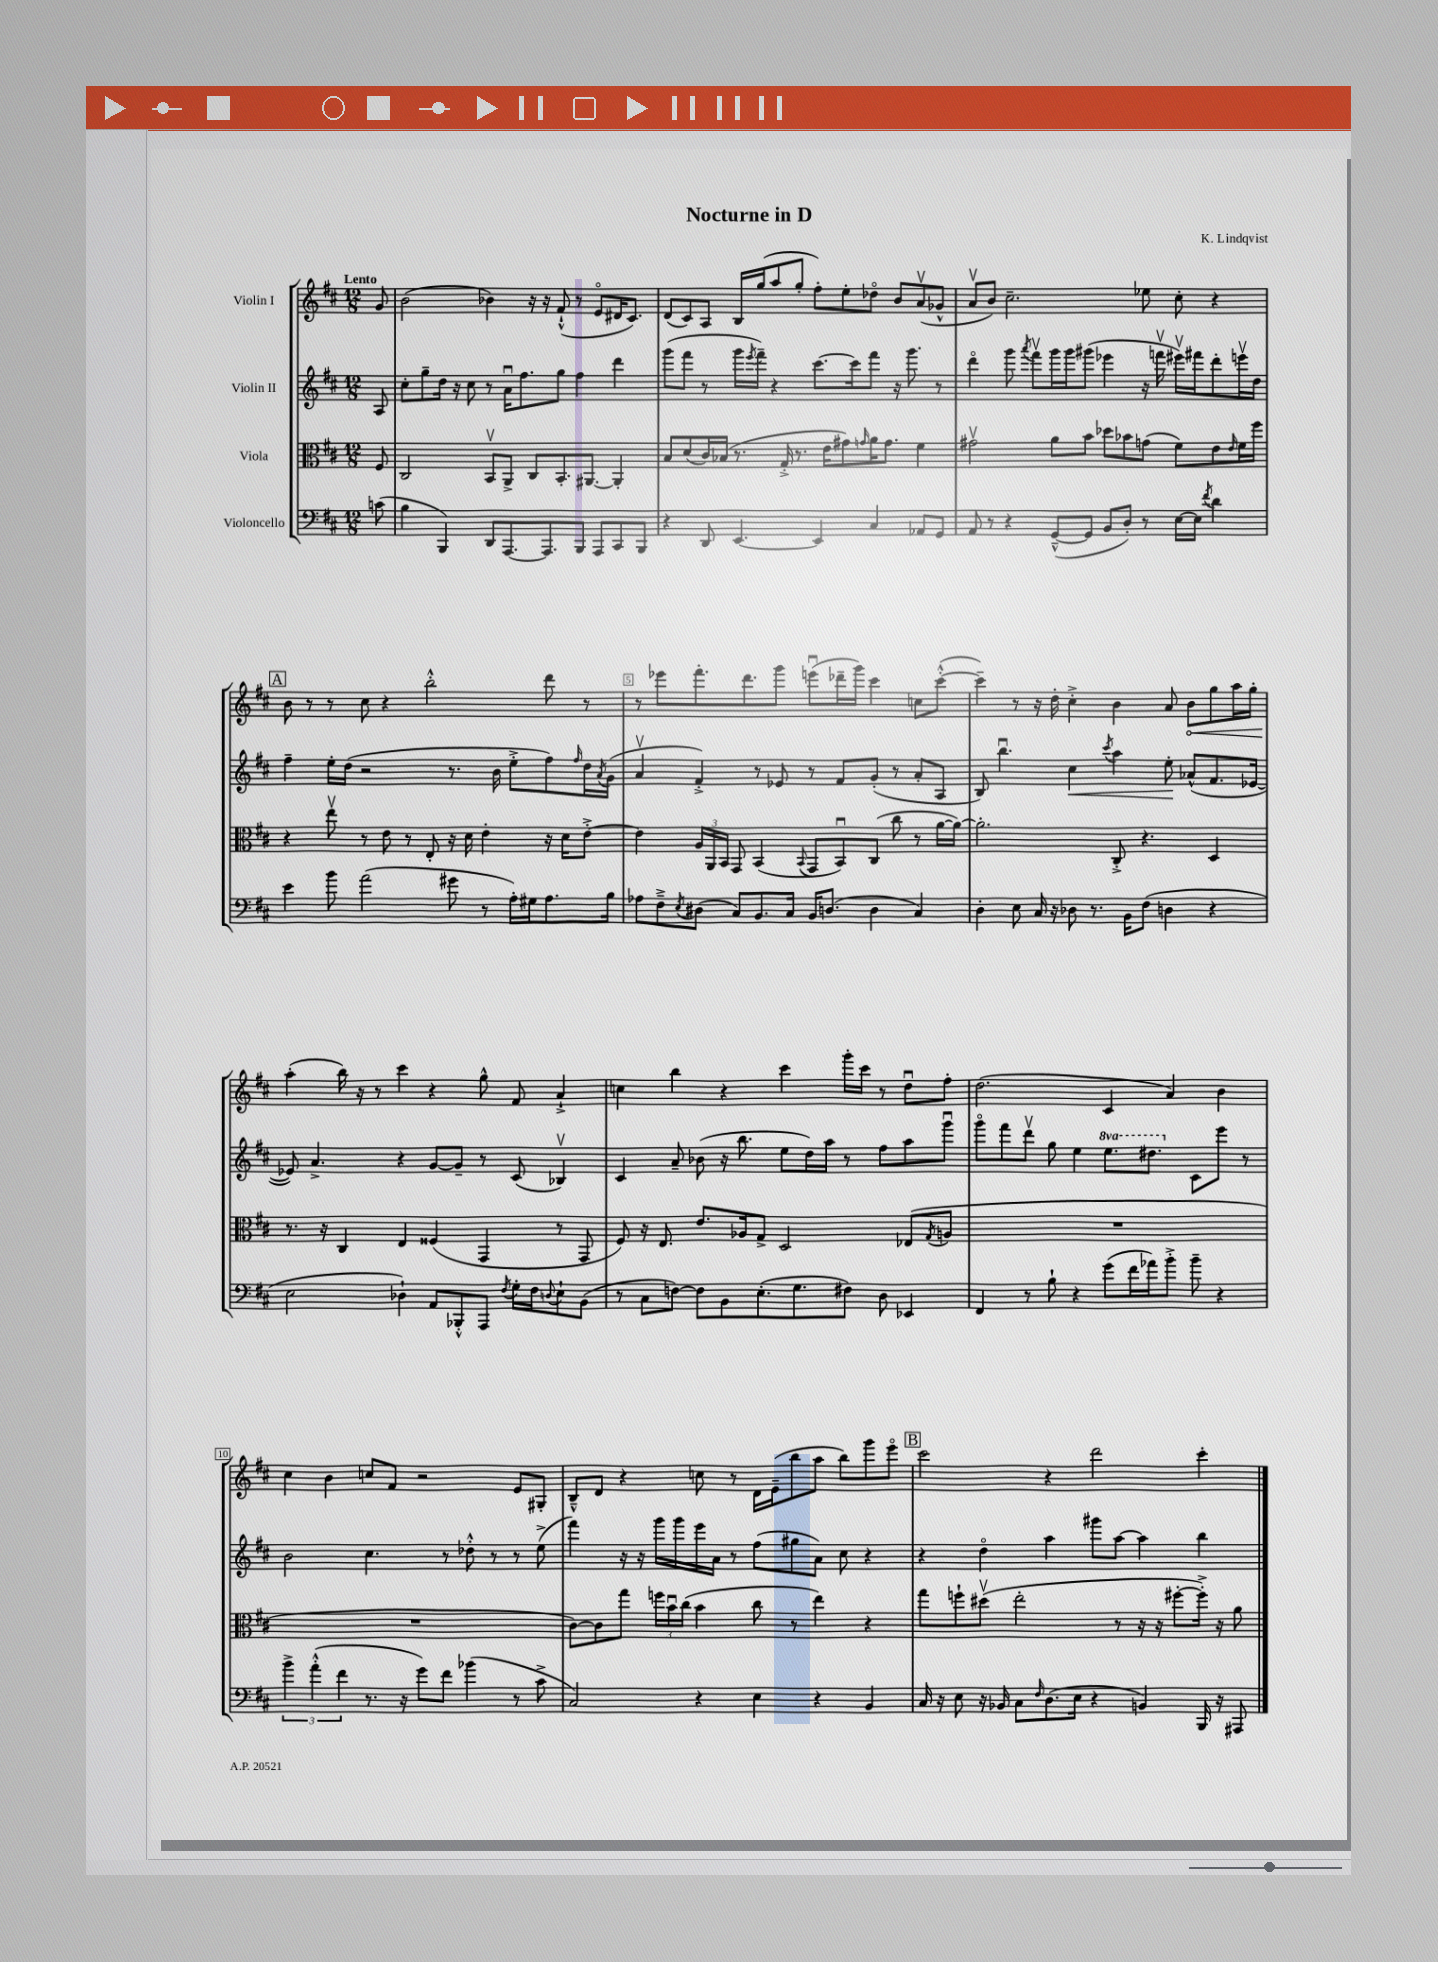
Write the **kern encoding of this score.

**kern	**kern	**kern	**dynam	**kern	**dynam
*part4	*part3	*part2	*part2	*part1	*part1
*staff4	*staff3	*staff2	*staff2	*staff1	*staff1
*I"Violoncello	*I"Viola	*I"Violin II	*	*I"Violin I	*
*clefF4	*clefC3	*clefG2	*	*clefG2	*
*k[f#c#]	*k[f#c#]	*k[f#c#]	*	*k[f#c#]	*
*M12/8	*M12/8	*M12/8	*	*M12/8	*
=	=	=	=	=	=
!	!	!	!	!LO:TX:a:B:t=Lento	!
(8cn\	8F#/	8A/	.	8g/	.
=1	=1	=1	=1	=1	=1
4B\	2C#/	8cc#'\L	.	(2b\	.
.	.	8gg~\	.	.	.
4BBB/)	.	16dd\Jk	.	.	.
.	.	16r	.	.	.
.	.	8cc#\	.	.	.
8DD/L	8BBv/L	8r	.	4b-X\)	.
[8.AAA/	8AA^/J	16au\KL	.	.	.
.	.	8.ff#\	.	.	.
.	8C#/L	.	.	16r	.
8.AAA/]	.	.	.	16r	.
.	8.BB'/	8gg\J	.	(8f#`^^/	.
8BBB/J	.	4ff#\	.	8r	.
.	[8.AA#X/J	.	.	.	.
8AAA/L	.	.	.	8e/L	.
8CC#/	4AA#'/]	4ddd\	.	16d#X/K	.
.	.	.	.	8.c#/J)	.
8BBB/J	.	.	.	.	.
=2	=2	=2	=2	=2	=2
4r	8B/L	(8ggg\L	.	(8d/L	.
.	(8d/	8fff#\J	.	8c#/)	.
8DD/	16c#/L)	8r	.	8A/J	.
.	(16B-X/JJ	.	.	.	.
[4.EE/	8.r	16ggg\LL	.	16B/LL	.
.	.	8qeee/	.	.	.
.	.	16fff#~\JJ)	.	(16gg/J	.
.	.	4r	.	8aa/	.
.	16G'^/	.	.	.	.
.	8.r	.	.	8gg'/J	.
4EE/]	.	[8.ccc#\L	.	8ff#'\L)	.
.	16e\KL	.	.	.	.
.	8g#X\)	.	.	8ee'\	.
.	.	16ccc#\k]	.	.	.
.	16qqgn/	.	.	.	.
4C#/	16a\K	8fff#\J	.	8dd-X\J	.
.	8.g\J	.	.	.	.
.	.	16r	.	8b/L	.
.	.	8.ggg\	.	.	.
8AA-X/L	4f#\	.	.	(8av/	.
8GG/J	.	8r	.	8g-X^^/J	.
=3	=3	=3	=3	=3	=3
8AA/	2g#Xv\	4ddd\	.	8av/L	.
8r	.	.	.	8b/J)	.
4r	.	8ggg\	.	2.cc#~\	.
.	.	8qaaa/	.	.	.
.	.	8fff#v\L	.	.	.
([8GG~^^/L	8a\L	16ggg\L	.	.	.
.	.	16ggg\J	.	.	.
8GG/J]	8b\J	(8ggg#X\J	.	.	.
8BB/L	8dd-X\L	4eee-X\	.	.	.
8D'/J)	8b-X\	.	.	.	.
8r	(8gn\J	16r	.	8ee-X\	.
.	.	16fffnv\	.	.	.
[16E\LL	8f#\L)	16eee#Xv\LL)	.	8cc#'\	.
16E\JJ]	.	16fff#X\J	.	.	.
8qf#/	.	.	.	.	.
4d\	8e\	8ddd'\	.	4r	.
.	16qqe/	.	.	.	.
.	16f#\L	16eeenv\L	.	.	.
.	16ff#\JJ	16dd\JJ	.	.	.
!!LO:LB:g=z
!!LO:REH:place=s1:t=A
=4	=4	=4	=4	=4	=4
4e\	4r	4ff#~\	.	8b\	.
.	.	.	.	8r	.
8b\	8eev\	16ee'\LL	.	8r	.
.	.	(16dd\JJ	.	.	.
(2a\	8r	2r	.	8cc#\	.
.	8e\	.	.	4r	.
.	8r	.	.	.	.
.	8E'/	.	.	2bb'^^\	.
8g#X\	16r	8.r	.	.	.
.	16d\	.	.	.	.
8r	4e'\	.	.	.	.
.	.	16b\	.	.	.
16A'\LL)	.	8ee'^\L	.	.	.
16G#X\J	.	.	.	.	.
8.A\	16r	8ff#\)	.	8ddd\	.
.	16d\KL	.	.	.	.
.	.	16qqff#/	.	.	.
.	[8e'^\J	16dd\L	.	8r	.
.	.	8qa/	.	.	.
16B\Jk	.	(16g\JJ	.	.	.
=5	=5	=5	=5	=5	=5
8A-X\L	4e\]	4av/	.	8r	.
8F#~^\	.	.	.	8eee-X\L	.
8qE/	.	.	.	.	.
(8D#X\J	24A/LL	4f#'^/)	.	8.fff#'\	.
.	24AA/	.	.	.	.
.	24BB/JJ	.	.	.	.
8C#/L)	8GG/	.	.	.	.
.	.	.	.	8.ddd\	.
8.BB/	(4BB/	8r	.	.	.
.	.	8e-X/	.	8ggg\J	.
16C#/Jk	.	.	.	.	.
.	8qqBB/	.	.	.	.
16BB/KL	8GG/L	8r	.	(8eeenu\L	.
(8.Dn/J	.	.	.	.	.
.	8BBu/)	8f#/L	.	16ddd-X~\L	.
.	.	.	.	16ggg\JJ)	.
4D\	(8C#/J	(8g'/J	.	4ccc#\	.
.	8cc#\	8r	.	.	.
4C#/)	8r	8a'/L	.	8ccn\L	.
.	[16a\LL	8A/J	.	([8ccc#'^^\J	.
.	16a\JJ_)	.	.	.	.
=6	=6	=6	=6	=6	=6
4D'\	2.a'\]	8B/)	.	4ccc#~\])	.
.	.	4.bbu\	.	.	.
8E\	.	.	.	8r	.
16C#/	.	.	.	16r	.
16r	.	.	.	16dd'\	.
!	!	!	!LO:HP:b	!	!
8D-X\	.	4cc#\	<	4cc#'^\	.
8.r	.	.	.	.	.
.	.	8qccc#/	.	.	.
.	8C#'^/	4aa\	.	4b\	.
16BB\KL	.	.	.	.	.
(8F#\J	4.r	.	.	.	.
4Dn\	.	8ee'\	.	8a/	.
!	!	!	!	!	!LO:HP:b
.	.	(8a-X^^/L	[	8b\L	<
4r	4D/	8.f#/	.	8gg\	.
.	.	.	.	16aa\L	.
.	.	[16e-X/Jk	.	16gg'\JJ	.
!!LO:LB:g=z
=7	=7	=7	=7	=7	=7
2E\	8.r	8e-X/])	.	(4aa'\	.
.	.	4.a^/	.	.	.
.	16r	.	.	.	.
.	4C#/	.	.	16bb\)	[
.	.	.	.	16r	.
.	.	.	.	8r	.
4D-X`\)	4E/	4r	.	4ccc#\	.
8AA/L	(4F##X/	[8g/L	.	4r	.
8BBB-X'^^/	.	8g~/J]	.	.	.
8AAA/J	4GG/	8r	.	8gg^^\	.
8qF#/	.	.	.	.	.
16G'\LL	.	(8c#/	.	8f#/	.
16F#\J	.	.	.	.	.
8qqDn/	.	.	.	.	.
8E`\	8r	4B-Xv/)	.	4a`^/	.
(8BB\J	8GG/	.	.	.	.
=8	=8	=8	=8	=8	=8
8r	8F#/)	4c#/	.	4ccn\	.
8C#\L	16r	.	.	.	.
.	8.E/	.	.	.	.
[8Fn\J)	.	8a~/	.	4bb\	.
8F\L]	8.e/L	(8b-X\	.	.	.
8BB\	.	16r	.	4r	.
.	16A-X/k	8.bb\	.	.	.
(8.E'\	8G^/J	.	.	.	.
.	2D/	8ee\L	.	4ccc#\	.
8.G\	.	.	.	.	.
.	.	16dd\L)	.	.	.
.	.	16aa\JJ	.	.	.
8F#X\J)	.	8r	.	16ggg'\LL	.
.	.	.	.	16ccc#\JJ	.
8D\	.	8ff#\L	.	8r	.
4EE-X/	(8E-X/L	8aa\	.	8ddu\L	.
.	8qG/	.	.	.	.
.	8An/J	8gggu\J	.	8ff#'\J	.
=9	=9	=9	=9	=9	=9
4FF#/	1.r	8ggg\L	.	(2.dd\	.
.	.	8fff#\	.	.	.
8r	.	8dddv\J	.	.	.
8B`\	.	8gg\	.	.	.
4r	.	4ee\	.	.	.
*	*	*8va	*	*	*
(8g\L	.	8.eee\L	.	4c#/	.
16f#\L	.	.	.	.	.
16a-X\J)	.	8.ddd#X\J	.	.	.
8b'^\J	.	.	.	4a/)	.
*	*	*X8va	*	*	*
8b~\	.	8c#\L	.	.	.
4r	.	8eee\J	.	4b\	.
.	.	8r	.	.	.
!!LO:LB:g=z
=10	=10	=10	=10	=10	=10
6b^\	1.r	2b\	.	4cc#\	.
(6a'^^\	.	.	.	.	.
.	.	.	.	4b\	.
6f#\	.	.	.	.	.
8.r	.	4.cc#\	.	8ccn/L	.
.	.	.	.	8f#/J	.
16r	.	.	.	.	.
8g\L)	.	.	.	2r	.
8f#\J	.	8r	.	.	.
(4b-X\	.	8dd-X'^^\	.	.	.
.	.	8r	.	.	.
8r	.	8r	.	8e/L	.
8c#^\	.	(8ee^\	.	8G#X'/J	.
=11	=11	=11	=11	=11	=11
2C#/)	[8c#\L)	4fff#\)	.	8B~^^/L	.
.	8c#\]	.	.	8d/J	.
.	8gg\J	16r	.	4r	.
.	.	16r	.	.	.
.	24ffn\LL	16ggg\LL	.	.	.
.	24bu\	.	.	.	.
.	.	16ggg\	.	.	.
.	(24cc#\JJ	.	.	.	.
4r	4b\	16eee\	.	8ccn\	.
.	.	16a\JJ	.	.	.
.	.	8r	.	8r	.
4E\	8cc#\	(8ff#\L	.	16d\LL	.
.	.	.	.	(16e~\J	.
.	8r	8gg#X\	.	8bb\	.
4r	4ee\)	8a\J)	.	8aa\J	.
.	.	8cc#\	.	8bb\L)	.
4BB/	4r	4r	.	8ggg\	.
.	.	.	.	8eee\J	.
!!LO:REH:place=s1:t=B
=12	=12	=12	=12	=12	=12
16C#/	8gg\L	4r	.	2ccc#\	.
16r	.	.	.	.	.
8E\	8ffn`\	.	.	.	.
16r	(8dd#Xv\J	4dd\	.	.	.
16BB-X/	.	.	.	.	.
8C#\L	2ee'\	.	.	.	.
16qqF#/	.	.	.	.	.
(8.D\	.	4aa\	.	4r	.
16E\Jk	.	.	.	.	.
4r	.	8ggg#X\L	.	2ddd\	.
.	8r	[8aa\J	.	.	.
4BBn/)	16r	4aa\]	.	.	.
.	16r	.	.	.	.
.	[8ff#X'\L	.	.	.	.
16BBB/	16ff#'^\Jk])	4bb\	.	4ccc#'\	.
16r	16r	.	.	.	.
8AAA#X/	8a\	.	.	.	.
==	==	==	==	==	==
*-	*-	*-	*-	*-	*-
